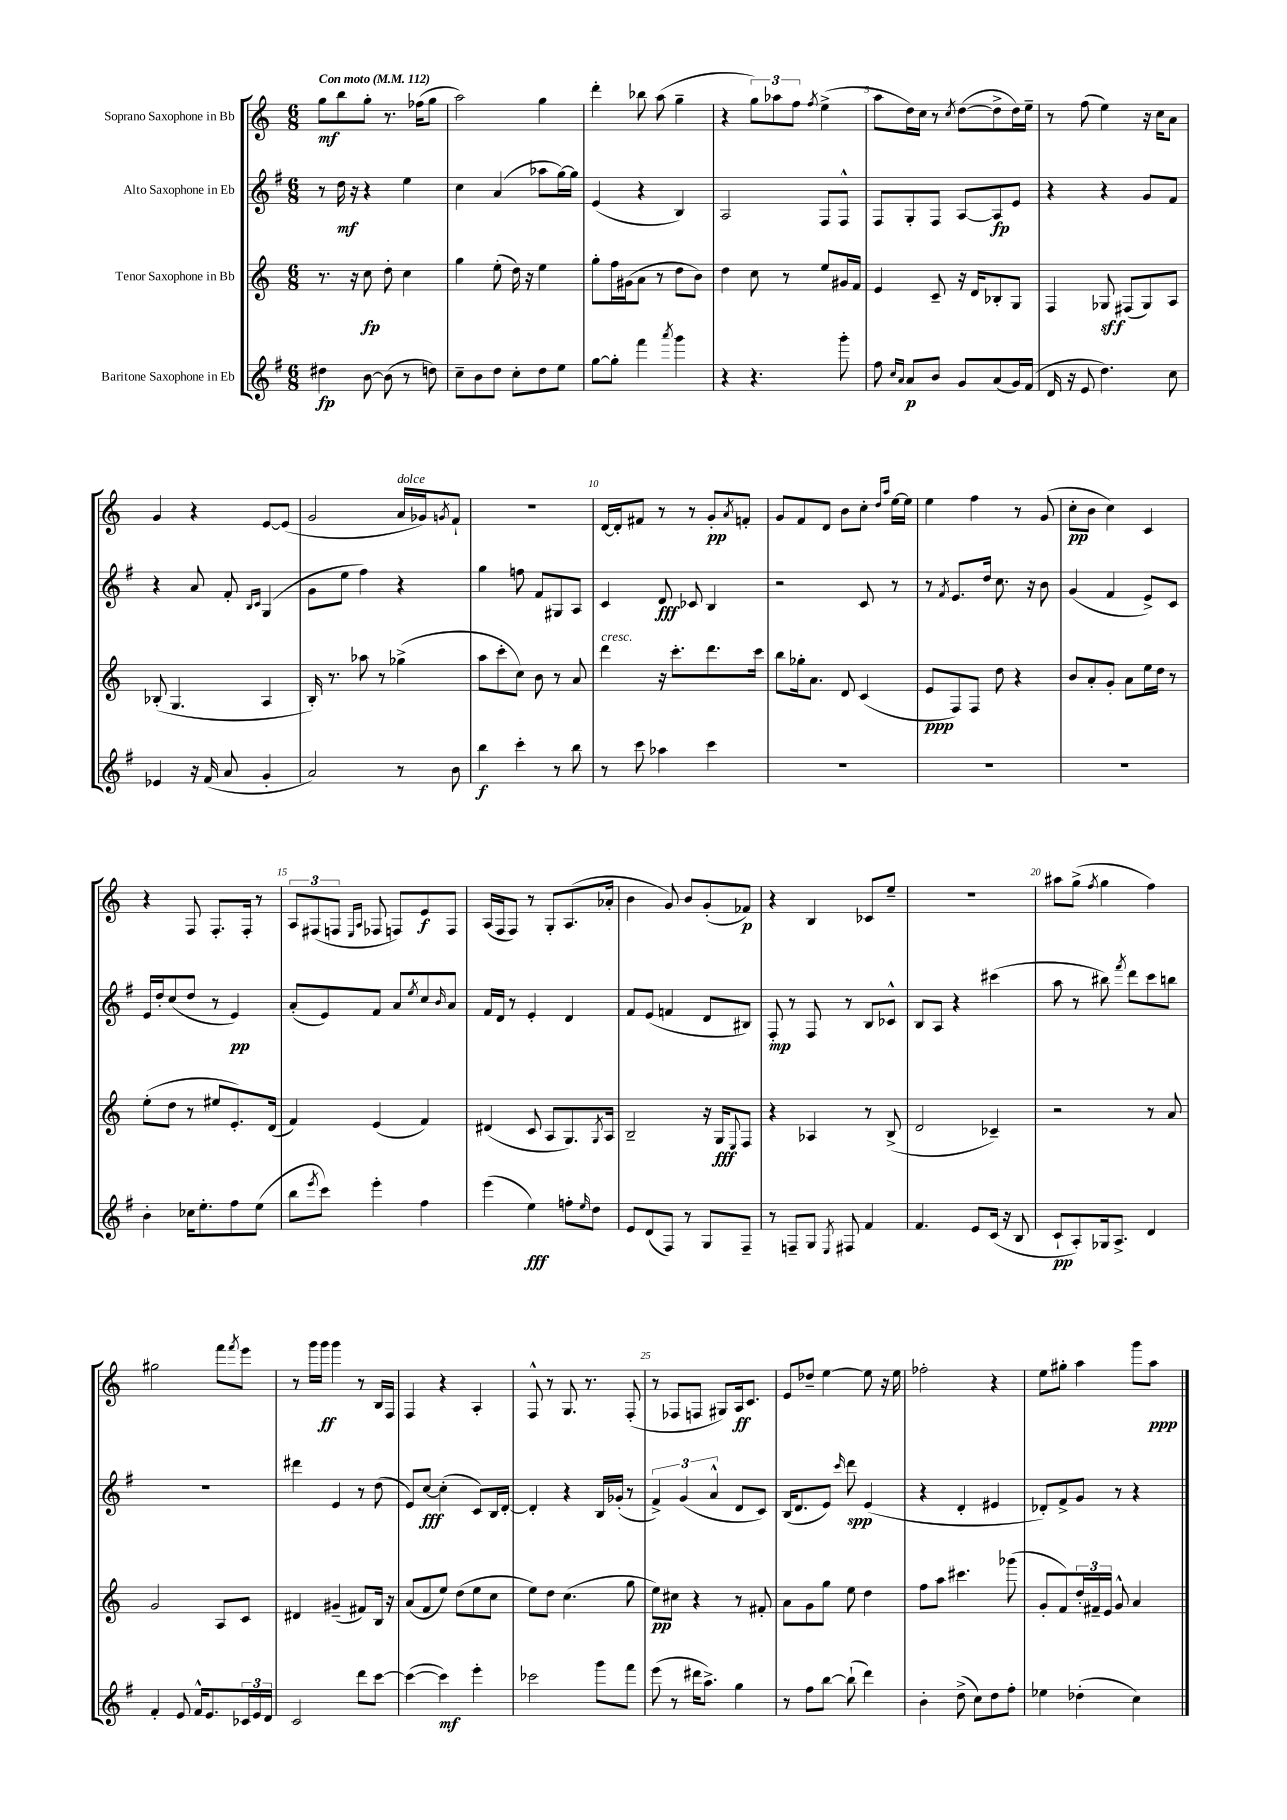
<<
\new StaffGroup <<
\new Staff = "s0" \with { instrumentName = "Soprano Saxophone in Bb" } {
    \clef treble \key c \major \numericTimeSignature \time 6/8 \tempo "Con moto" 4 = 112
    g''8\mf b''8 g''8-. r8. fes''16( g''8 |
    a''2) g''4 |
    d'''4-. bes''8 a''8( g''4-- |
    r4 \tuplet 3/2 { g''8) aes''8 f''8 } \acciaccatura { f''8 } e''4->( |
    a''8 d''16) c''16 r8 \acciaccatura { c''8 } d''8~( d''8-> d''16) e''16-- |
    r8 f''8( e''4) r16 c''16 a'8 |
    g'4 r4 e'8~ e'8( |
    g'2 a'16^\markup { \italic "dolce" } ges'16) \acciaccatura { g'8 } f'8-! |
    R2. |
    d'16~ d'16-. fis'8 r8 r8 g'8-.\pp \acciaccatura { a'8 } f'8-. |
    g'8 f'8 d'8 b'8 c''8-. \grace { d''16 a''16 } e''16~ e''16 |
    e''4 f''4 r8 g'8( |
    c''8-.\pp b'8 c''4) c'4 |
    r4 f8 f8.-. f16-. r8 |
    \tuplet 3/2 { a8 fis8( f8 } \grace { e16 a16 } fes8 f8) e'8\f f8 |
    a16( f16 f8) r8 g8-. a8.( aes'16-. |
    b'4 g'8) b'8 g'8-.( fes'8\p) |
    r4 b4 ces'8 e''8-- |
    R2. |
    ais''8 g''8->( \acciaccatura { f''8 } g''4 f''4) |
    gis''2 f'''8 \acciaccatura { f'''8 } e'''8 |
    r8 g'''16 g'''16\ff g'''4 r8 b16 f16 |
    f4 r4 a4-. |
    f8-^ r8 g8. r8. f8-.( |
    r8 fes8 f8 gis8) a16\ff c'8. |
    e'8 des''8-- e''4~ e''8 r16 e''16 |
    fes''2-. r4 |
    e''8 gis''8-. a''4 g'''8 a''8\ppp \bar "|." |
}
\new Staff = "s1" \with { instrumentName = "Alto Saxophone in Eb" } {
    \clef treble \key g \major \numericTimeSignature \time 6/8
    r8 d''16\mf r16 r4 e''4 |
    c''4 a'4( aes''8 g''16~) g''16 |
    e'4( r4 b4) |
    a2 fis8 fis8-^ |
    fis8 g8-. fis8 a8~ a8\fp e'8 |
    r4 r4 g'8 fis'8 |
    r4 a'8 fis'8-. \grace { b16 c'16 } g4( |
    g'8 e''8 fis''4) r4 |
    g''4 f''8 fis'8 gis8 a8 |
    c'4 d'8\fff ces'8 b4 |
    r2 c'8 r8 |
    r8 \acciaccatura { fis'8 } e'8. d''16 c''8. r16 b'8 |
    g'4( fis'4 e'8->) c'8 |
    e'16 d''16-. c''8( d''8 r8 e'4\pp) |
    a'8-.( e'8) fis'8 a'8 \acciaccatura { e''8 } c''8 \grace { b'16 } a'8 |
    fis'16 d'16 r8 e'4-. d'4 |
    fis'8 e'8( f'4 d'8 bis8) |
    fis8-.\mp r8 fis8 r8 b8 ces'8-^ |
    b8 a8 r4 cis'''4( |
    a''8 r8 bis''8) \acciaccatura { fis'''8 } d'''8 c'''8 b''8 |
    R2. |
    dis'''4 e'4 r8 d''8( |
    e'8) c''8~\fff c''4-.( c'8) b16 d'16~-. |
    d'4-. r4 b16 ges'16-.( r8 |
    \tuplet 3/2 { fis'4->) g'4( a'4-^ } d'8 c'8) |
    b16( d'8. e'8) \grace { c'''16 } d'''8\spp e'4( |
    r4 d'4-. eis'4 |
    des'8-.) fis'8-> g'8 r8 r4 \bar "|." |
}
\new Staff = "s2" \with { instrumentName = "Tenor Saxophone in Bb" } {
    \clef treble \key c \major \numericTimeSignature \time 6/8
    r8. r16 c''8\fp d''8-. c''4 |
    g''4 e''8-.( d''16) r16 e''4 |
    g''8-. f''16 gis'16( a'8 r8 d''8 b'8) |
    d''4 c''8 r8 e''8 gis'16 f'16 |
    e'4 c'8-- r16 d'16 bes8-. g8 |
    f4 ges8\sff fis8( ges8) a8 |
    bes8-.( g4. a4 |
    b16-.) r8. aes''8 r8 ges''4->( |
    a''8 c'''8-. c''8) b'8 r8 a'8 |
    d'''4^\markup { \italic "cresc." } r16 c'''8.-. d'''8. c'''16 |
    b''8 ges''16-. a'8. d'8 c'4( |
    e'8\ppp f8) f8 d''8 r4 |
    b'8 a'8-. g'8-. a'8 e''16 d''16 r8 |
    e''8-.( d''8 r8 eis''8 e'8.-.) d'16( |
    f'4) e'4( f'4) |
    dis'4( c'8 a8 g8.) \acciaccatura { g8 } a16 |
    b2-- r16 g16\fff \appoggiatura { e8 } f8 |
    r4 aes4 r8 b8->( |
    d'2 ces'4--) |
    r2 r8 a'8 |
    g'2 a8 c'8 |
    dis'4 gis'4--( fis'8) b16 r16 |
    a'8( f'8 e''8) d''8( e''8 c''8 |
    e''8) d''8 c''4.( g''8 |
    e''8\pp) cis''8 r4 r8 fis'8-. |
    a'8 g'8 g''8 e''8 d''4 |
    f''8 a''8 cis'''4. ges'''8( |
    g'8-. f'8) \tuplet 3/2 { d''16-. fis'16-- e'16 } g'8-^ a'4 \bar "|." |
}
\new Staff = "s3" \with { instrumentName = "Baritone Saxophone in Eb" } {
    \clef treble \key g \major \numericTimeSignature \time 6/8
    dis''4\fp b'8~ b'8( r8 d''8) |
    c''8-- b'8 d''8 c''8-. d''8 e''8 |
    g''8~ g''8-. fis'''4 \acciaccatura { a'''8 } g'''4 |
    r4 r4. g'''8-. |
    fis''8 \grace { c''16 a'16 } a'8\p b'8 g'8 a'8( g'16) fis'16( |
    d'16 r16 e'8 d''4.) c''8 |
    ees'4 r16 fis'16( a'8 g'4-. |
    a'2) r8 b'8 |
    b''4\f c'''4-. r8 b''8 |
    r8 c'''8 aes''4 c'''4 |
    R2. |
    R2. |
    R2. |
    b'4-. ces''16 e''8.-. fis''8 e''8( |
    b''8 \acciaccatura { e'''8 } c'''8) e'''4-. fis''4 |
    e'''4( e''4\fff) f''8-. \grace { e''16 } d''8 |
    e'8 d'8( fis8) r8 g8 fis8-- |
    r8 f8-- g8 \acciaccatura { e8 } fis8 fis'4 |
    fis'4. e'8 c'16( r16 b8 |
    c'8-!\pp a8-.) ges16 a8.-> d'4 |
    fis'4-. e'8 fis'16-^ e'8. \tuplet 3/2 { ces'16 e'16 d'16 } |
    c'2 d'''8 c'''8~ |
    c'''4~( c'''4\mf) e'''4-. |
    ces'''2 g'''8 fis'''8 |
    e'''8( r8 dis'''16 a''8.->) g''4 |
    r8 fis''8 b''8~ b''8-!( d'''4) |
    b'4-. d''8->( c''8) d''8 fis''8-. |
    ees''4 des''4-.( c''4) \bar "|." |
}
>>
>>
\layout { \context { \Score \override BarNumber.break-visibility = ##(#f #t #t) barNumberVisibility = #(every-nth-bar-number-visible 5) } }
